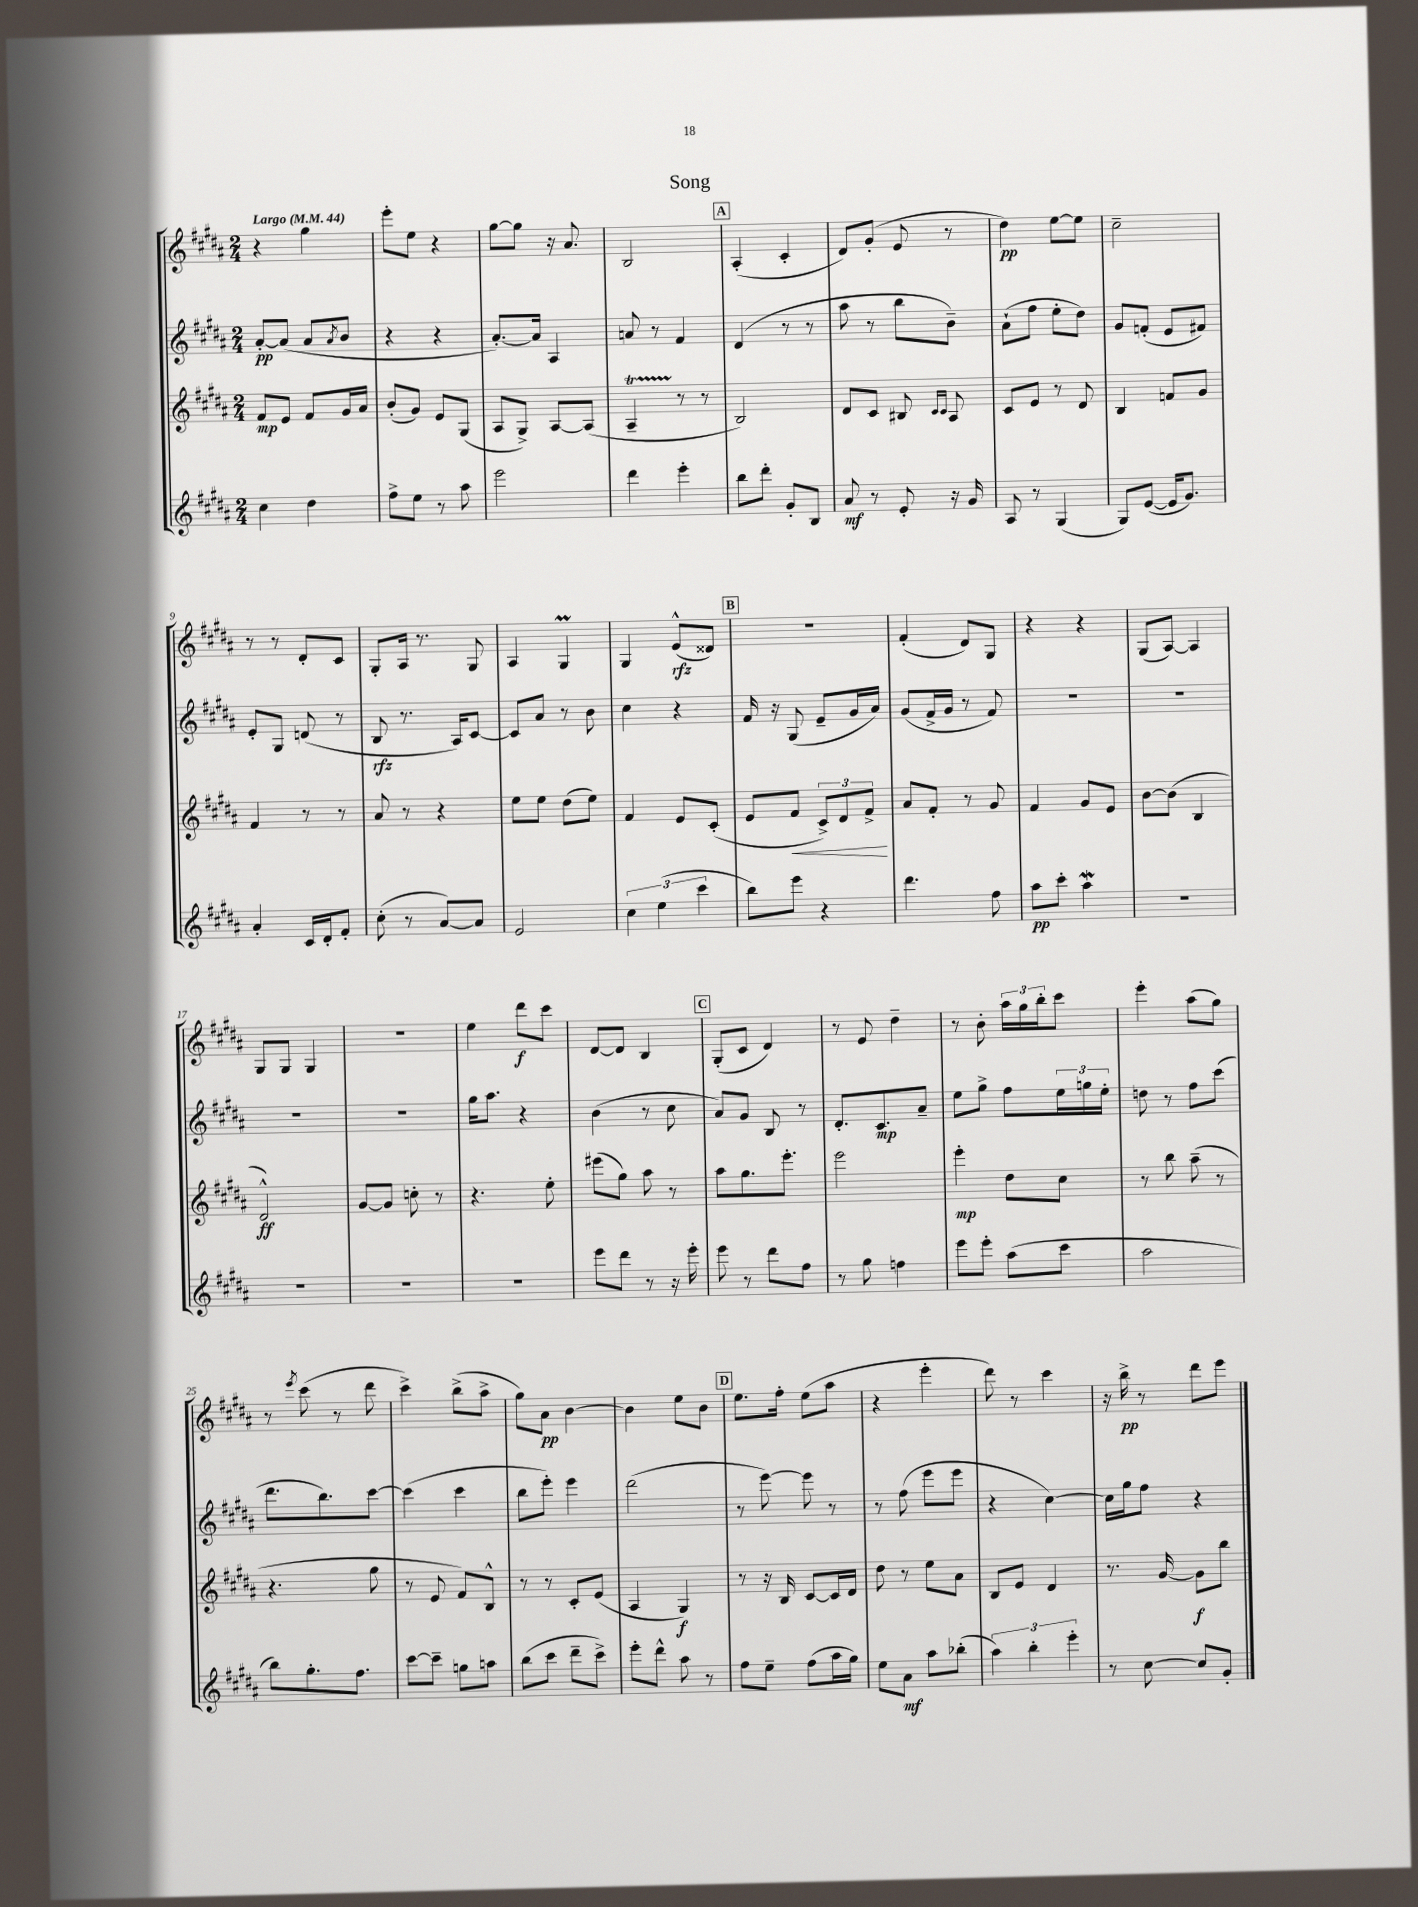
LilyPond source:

\header { title = "Song" }
<<
\new StaffGroup <<
\new Staff = "s0" {
    \clef treble \key b \major \numericTimeSignature \time 2/4 \tempo "Largo" 4 = 44
    r4 gis''4 |
    e'''8-. e''8 r4 |
    gis''8~ gis''8 r16 ais'8. |
    b2 |
    \mark \markup { \box "A" } ais4-.( cis'4-. |
    dis'8) gis'8-.( e'8 r8 |
    dis''4\pp) e''8~ e''8 |
    cis''2-- |
    r8 r8 dis'8-. cis'8 |
    gis8-. ais16 r8. gis8 |
    ais4 gis4\prall |
    gis4 e'8-^\rfz( disis'8) |
    \mark \markup { \box "B" } R2 |
    fis'4-.( dis'8) gis8 |
    r4 r4 |
    gis8( ais8~) ais4 |
    gis8 gis8 gis4 |
    R2 |
    e''4 dis'''8\f cis'''8 |
    dis'8~ dis'8 b4 |
    \mark \markup { \box "C" } gis8-.( cis'8 dis'4) |
    r8 e'8 dis''4-- |
    r8 b'8-. \tuplet 3/2 { ais''16 gis''16 b''16-. } cis'''8 |
    e'''4-. ais''8( gis''8) |
    r8 \acciaccatura { e'''8 } cis'''8( r8 dis'''8 |
    cis'''4->) b''8->( ais''8-> |
    gis''8) ais'8\pp b'4~ |
    b'4 e''8 b'8 |
    \mark \markup { \box "D" } e''8. fis''16-. e''8( ais''8 |
    r4 e'''4-. |
    dis'''8) r8 cis'''4 |
    r16 b''16->\pp r8 dis'''8 e'''8 \bar "|." |
}
\new Staff = "s1" {
    \clef treble \key b \major \numericTimeSignature \time 2/4
    ais'8~-.\pp ais'8( ais'8 \acciaccatura { ais'8 } b'8 |
    r4 r4 |
    ais'8.~-.) ais'16 ais4 |
    a'8 r8 fis'4 |
    \mark \markup { \box "A" } dis'4( r8 r8 |
    ais''8 r8 b''8 b'8--) |
    ais'8-!( fis''8 e''8-. dis''8) |
    gis'8 f'8-.( e'8 fis'8) |
    e'8-. gis8 d'8( r8 |
    b8\rfz r8. ais16) cis'8~ |
    cis'8 ais'8 r8 b'8 |
    cis''4 r4 |
    \mark \markup { \box "B" } fis'16 r16 gis8( e'8-- gis'16 ais'16) |
    gis'8( fis'16-> gis'16 r8 fis'8) |
    R2 |
    R2 |
    R2 |
    R2 |
    gis''16 ais''8. r4 |
    b'4( r8 cis''8 |
    \mark \markup { \box "C" } ais'8) gis'8 b8 r8 |
    dis'8.-. cis'8.\mp ais'8-- |
    e''8 gis''8-> fis''8 \tuplet 3/2 { e''16 g''16 e''16-. } |
    d''8 r8 fis''8 cis'''8( |
    dis'''8. b''8.) cis'''8~ |
    cis'''4( cis'''4 |
    b''8 e'''8-.) e'''4 |
    dis'''2( |
    \mark \markup { \box "D" } r8 e'''8~) e'''8 r8 |
    r8 fis''8( e'''8 e'''8 |
    r4 cis''4~) |
    cis''16 gis''16 fis''8 r4 \bar "|." |
}
\new Staff = "s2" {
    \clef treble \key b \major \numericTimeSignature \time 2/4
    fis'8\mp e'8 fis'8 gis'16 ais'16 |
    b'8-.( gis'8) e'8 gis8( |
    ais8 gis8->) ais8~ ais8( |
    ais4--\startTrillSpan r8\stopTrillSpan r8 |
    \mark \markup { \box "A" } b2) |
    dis'8 cis'8 bis8 \grace { cis'16 cis'16 } ais8 |
    cis'8 e'8 r8 dis'8 |
    b4 f'8 gis'8 |
    fis'4 r8 r8 |
    ais'8 r8 r4 |
    e''8 e''8 dis''8( e''8) |
    fis'4 e'8 cis'8-.( |
    \mark \markup { \box "B" } e'8 fis'8\< \tuplet 3/2 { cis'8->) dis'8 fis'8->\! } |
    ais'8 fis'8-. r8 gis'8 |
    fis'4 gis'8 e'8 |
    b'8~ b'8( b4 |
    dis'2-^\ff) |
    gis'8~ gis'8 c''8-. r8 |
    r4. e''8-. |
    eis'''8( gis''8) ais''8 r8 |
    \mark \markup { \box "C" } ais''8 gis''8. e'''8.-. |
    e'''2 |
    e'''4-.\mp dis''8 cis''8 |
    r8 b''8 ais''8--( r8 |
    r4. gis''8 |
    r8 e'8 fis'8) b8-^ |
    r8 r8 cis'8-. e'8( |
    ais4 gis4\f) |
    \mark \markup { \box "D" } r8 r16 b16 cis'8~ cis'16 dis'16 |
    dis''8 r8 e''8 ais'8 |
    b8 e'8 dis'4 |
    r8. gis'16~ gis'8\f b''8 \bar "|." |
}
\new Staff = "s3" {
    \clef treble \key b \major \numericTimeSignature \time 2/4
    cis''4 dis''4 |
    fis''8-> e''8 r8 ais''8 |
    e'''2 |
    dis'''4 e'''4-. |
    \mark \markup { \box "A" } b''8 dis'''8-. gis'8-. b8 |
    ais'8\mf r8 e'8-. r16 gis'16 |
    ais8 r8 gis4( |
    gis8) e'8~( e'16 gis'8.) |
    ais'4-. cis'16 dis'16-. fis'8-. |
    cis''8-.( r8 ais'8~) ais'8 |
    e'2 |
    \tuplet 3/2 { cis''4 e''4( cis'''4 } |
    \mark \markup { \box "B" } b''8) e'''8 r4 |
    dis'''4. fis''8 |
    ais''8\pp cis'''8-. ais''4\mordent |
    R2 |
    R2 |
    R2 |
    R2 |
    e'''8 dis'''8 r8 r16 e'''16-. |
    \mark \markup { \box "C" } e'''8 r8 dis'''8 fis''8 |
    r8 gis''8 f''4 |
    e'''8 e'''8-. ais''8( cis'''8 |
    ais''2 |
    b''8) gis''8.-. fis''8. |
    cis'''8~ cis'''8-- g''8 a''8 |
    b''8( cis'''8 dis'''8-- cis'''8->) |
    e'''8-. dis'''8-^ ais''8 r8 |
    \mark \markup { \box "D" } fis''8 e''8-- fis''8( ais''16 gis''16) |
    e''8 ais'8\mf ais''8 bes''8-.( |
    \tuplet 3/2 { ais''4) b''4-. e'''4-. } |
    r8 cis''8~ cis''8 gis'8-. \bar "|." |
}
>>
>>
